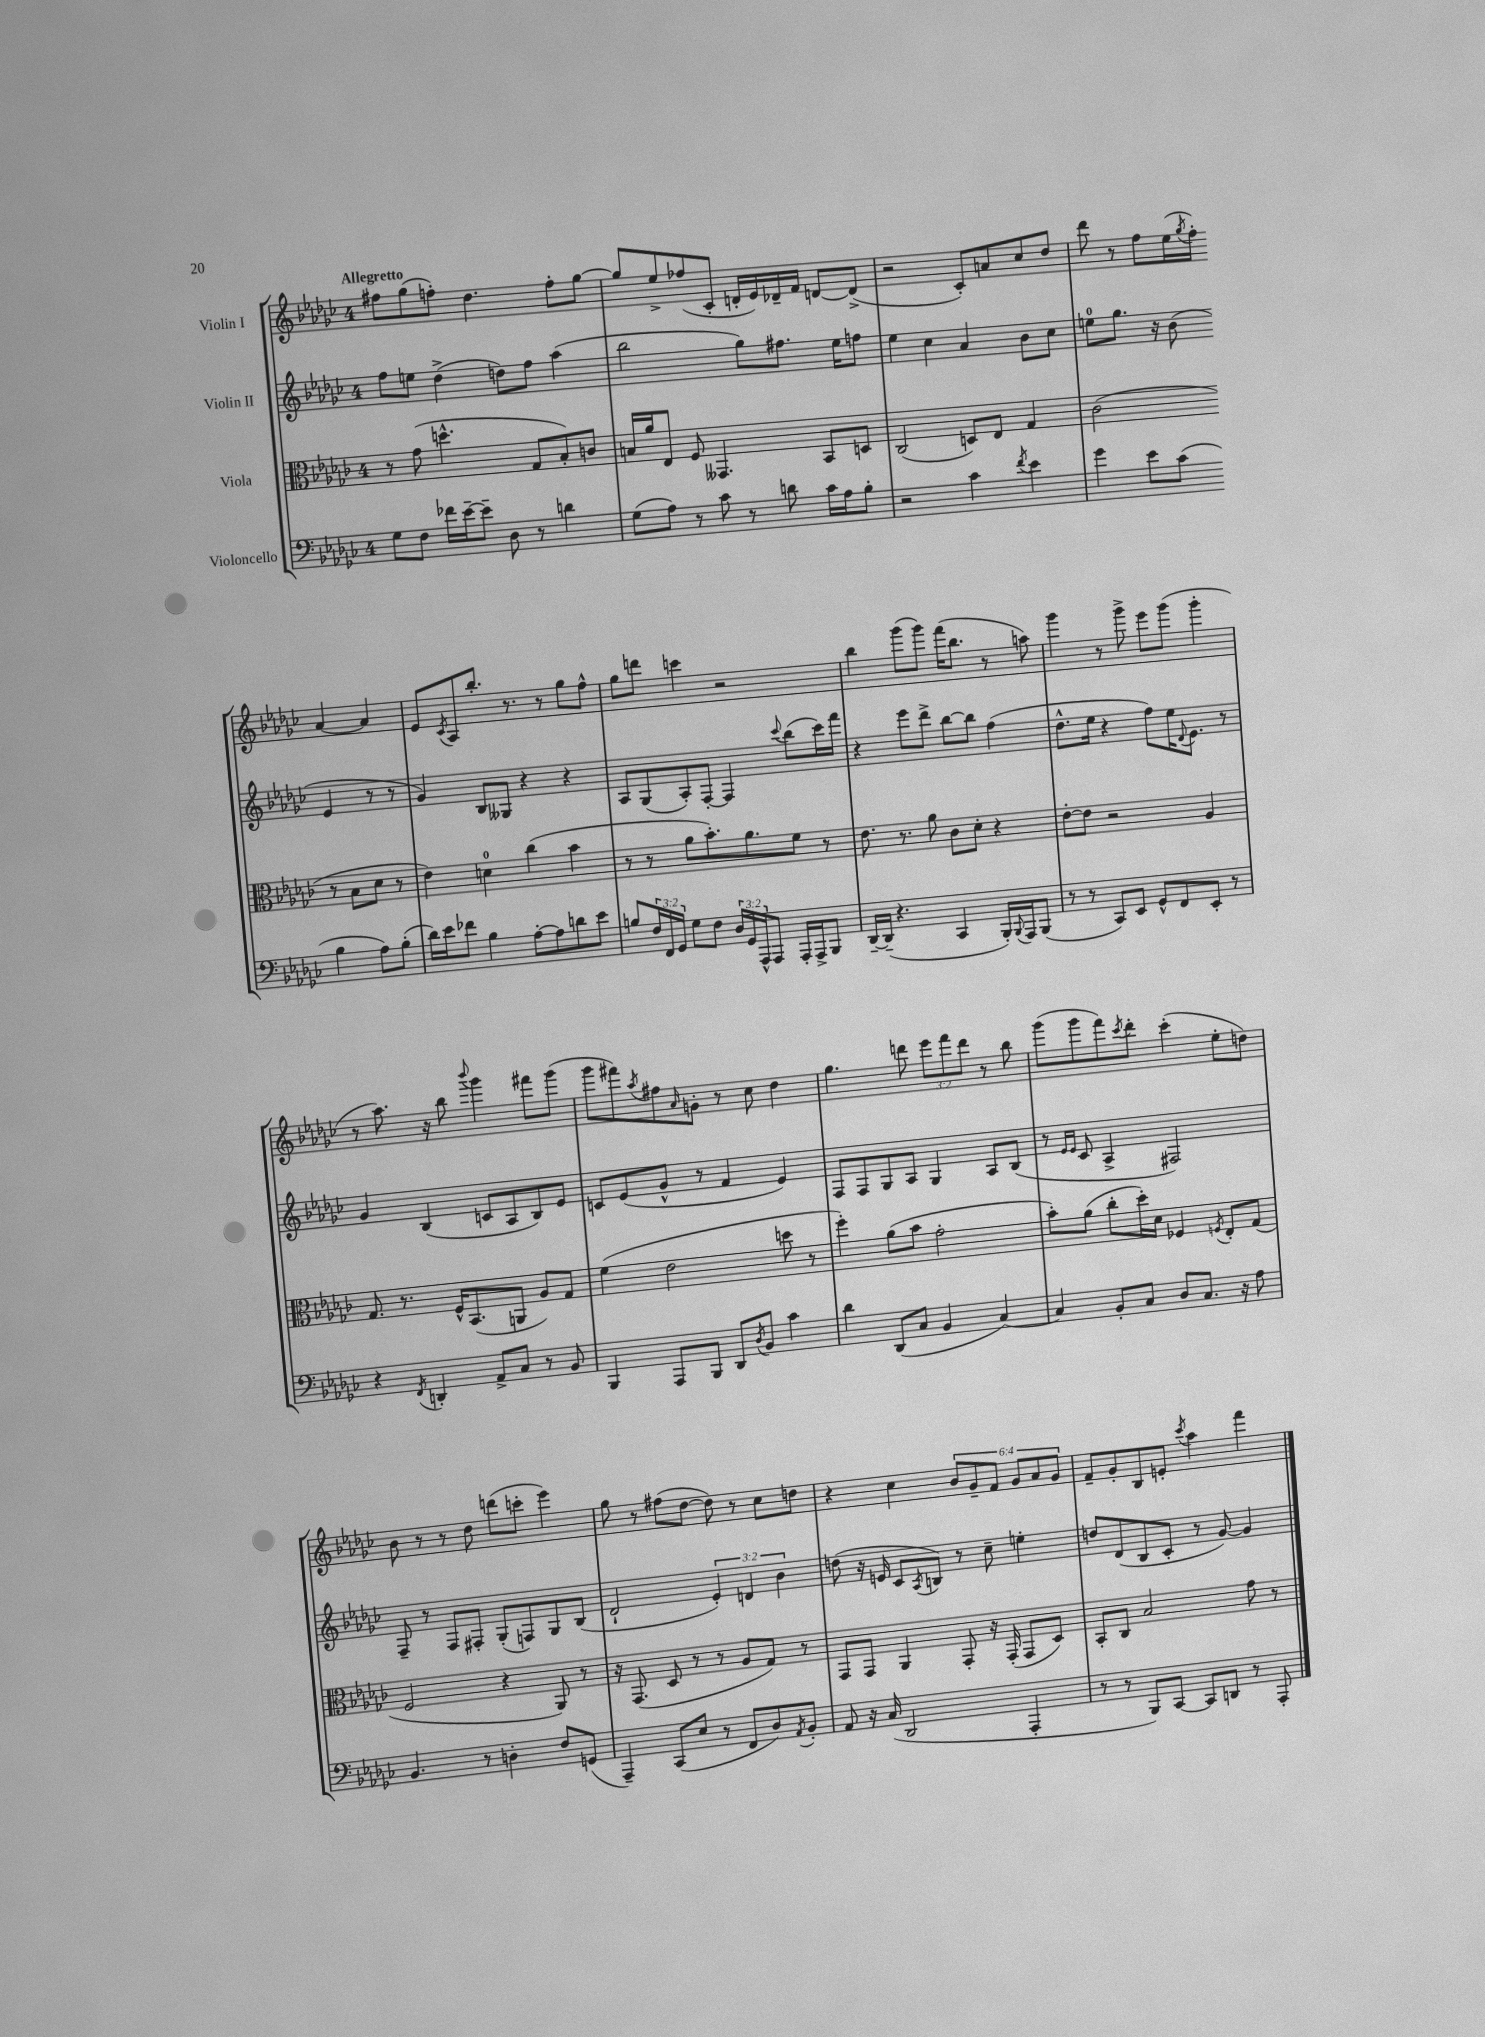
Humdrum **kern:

**kern	**kern	**kern	**kern
*staff4	*staff3	*staff2	*staff1
*clefF4	*clefC3	*clefG2	*clefG2
*k[b-e-a-d-g-c-]	*k[b-e-a-d-g-c-]	*k[b-e-a-d-g-c-]	*k[b-e-a-d-g-c-]
*M4/4	*M4/4	*M4/4	*M4/4
8G-	8r	8ff	8ff#
8F	(8g-	8ee	(8gg-
16f-	4.dd^^	(4dd-^	8ff')
[16e-~	.	.	.
8e-~]	.	.	4.dd-
8D-	.	8dd)	.
8r	8G-	8ff	.
4d	8B-')	(4aa-	8ff'
.	8c	.	[8gg-
=	=	=	=
(8G-	16B	2bb-	8gg-]
.	16a-	.	.
8A-)	8E-	.	8ee-^
8r	8F	.	(8ff-
8c-	4.GG--	.	8c-'
8r	.	8gg-)	16d'
.	.	.	16e-)
8d	.	8.ff#	16d-~
.	.	.	16f
16c-	8BB-	.	[8d
16A-	.	16ee-	.
8B-'	8D	8ff	(8d^]
=	=	=	=
2r	(2C-	4ee-	2r
.	.	4cc-	.
4c-	8D)	4a-	8c-')
.	8E-	.	8a
8qf	.	.	.
4e-	4G-	8b-	8cc-
.	.	8cc-	8dd-
=	=	=	=
4g-	(2c-	8ee	8ddd-
.	.	8.gg-	8r
8e-	.	.	8ff
.	.	16r	.
(8c-	.	(8b-	(16ee-
.	.	.	8qgg-
.	.	.	16ff')
4B-	8r	4e-	[4a-
.	8B-	.	.
8A-)	8d-	8r	4a-]
(8B-'	8r	8r	.
=	=	=	=
16d-)	4e-)	4g-)	8e-
16e-	.	.	.
.	.	.	8qc-
8f-	.	.	8A-
4B-	4d	8B-	8.bb-'
.	.	8G--	.
.	.	.	8.r
[8A-'	(4cc-	4r	.
8A-]	.	.	8r
8d	4b-	4r	8gg-
8e-	.	.	8ff^^
=	=	=	=
8B	8r	8A-	8gg-
24F	8r	(8G-	8ddd
24FF	.	.	.
24GG-	.	.	.
8G-	8a-	8A-')	4ccc
8F	8.b-')	[8F'	.
24D-	.	4F]	2r
24GG-	.	.	.
.	8.a-	.	.
24AAA-^^	.	.	.
8AAA-	.	.	.
.	.	8qqccc-	.
16AAA-'	8f	(8bb-	.
16AAA-^	.	.	.
8BBB-	8r	16ccc-)	.
.	.	16fff	.
=	=	=	=
[16DD-~	8.e-	4r	4bb-
(16DD-~]	.	.	.
4.r	.	.	.
.	8.r	.	.
.	.	8eee-	(8ggg-
.	8a-	8ddd-^	8ggg-)
4CC-	8c-	[8bb-	(16fff
.	.	.	8.bb-
.	8d-'	8bb-]	.
16BBB-')	4r	(4ff	8r
8qqBBB-	.	.	.
16AAA-	.	.	.
(8BBB-	.	.	8aa)
=	=	=	=
8r	[8e-'	8.dd-^^	4ggg-
8r	8e-]	.	.
.	.	16ee-	.
8CC-)	2r	4r	8r
8EE-	.	.	8ggg-^
8GG-^^	.	8ff)	8eee-
8FF	.	16ee-	(8ggg-
.	.	8qqd-	.
.	.	8.e-	.
8EE-'	4A-	.	4ggg-'
8r	.	8r	.
=	=	=	=
4r	8.G-	4g-	8r
.	.	.	8.aa-)
.	8.r	.	.
8qFF	.	.	.
4DD'	.	(4B-	.
.	.	.	16r
.	16F^^	.	8bb-
.	(8.BB-	.	.
.	.	.	8qqbbb-
8AA-^	.	8c	4ggg-
8C-	8AA	8A-	.
8r	8A-)	8B-)	8fff#
8BB-	8G-	8e-	(8ggg-
=	=	=	=
4BBB-	(4f	8c	8ggg-
.	.	(8e-	8fff#)
.	.	.	8qaa-
8AAA-	2e-	8g-^^	8ff#
.	.	.	16qqa-
8BBB-	.	8r	8g'
8DD-	.	4f	8r
8qD-	.	.	.
8BB-	.	.	8cc-
4c-	8dd	4e-)	4dd-
.	8r	.	.
=	=	=	=
4d-	4ff')	8F	4.gg-
.	.	8F	.
(8DD-	(8a-	8G-	.
8C-	8b-	8A-	8ddd
4BB-	2g-'	4G-	12eee-
.	.	.	12fff
.	.	.	12ddd
[4C-)	.	8A-	8r
.	.	(8B-	8bb-
=	=	=	=
4C-]	8b-')	8r	(8ggg-
.	.	16qqe-	.
.	.	16qqe-	.
.	(8a-	8c-	8ggg-
8BB-'	8cc-'	4A-^	8fff)
.	.	.	8qccc-
8C-	16dd-')	.	8ddd-'
.	16d-	.	.
8D-	4F-	2F#)	(4ccc-'
8.C-	.	.	.
.	8qF	.	.
.	8E-'	.	8ee-'
16r	.	.	.
8A-	(8G-	.	8dd)
=	=	=	=
4.BB-	2F	8F~	8b-
.	.	8r	8r
.	.	8F	8r
8r	.	8F#'	8dd-
4D'	4r	(8G-'	(8ddd
.	.	8F)	8ccc'
8F	8AA-)	8G-	4eee-)
(8GG	8r	(8B-	.
=	=	=	=
4AAA-~)	16r	2d-`	8gg-
.	(8.GG-	.	.
.	.	.	8r
(8CC-	8D-	.	(8ff#
8E-	8r	.	[8dd-
8r	8r	6e-')	8dd-])
8FF	8A-	.	8r
.	.	6d	.
8D-)	8G-)	.	8cc-
.	.	6b-	.
8qAA-	.	.	.
8BB-'	8r	.	8dd
=	=	=	=
8AA-	8GG-	(8dd	4r
16r	8GG-	16r	.
(16C-	.	16e	.
2DD-	4AA-	8c-	4cc-
.	.	8qA-	.
.	.	8B)	.
.	8GG-'	8r	12b-
.	.	.	12g-~
.	16r	8cc-~	.
.	.	.	12f
.	(16GG-'	.	.
4AAA-'	8GG-	4ee'	12g-
.	.	.	12a-
.	8D-)	.	.
.	.	.	12g-
=	=	=	=
8r	8BB-'	8dd	8f~
8r	8C-	(8d-	8g-'
8BBB-)	2B-	8B-	8B-
[8CC-	.	8c-'	8e'
.	.	.	8qccc-
8CC-]	.	8r	4aa-
8DD	.	[8g-)	.
8r	8g-	4g-]	4fff
8AAA-'	8r	.	.
==	==	==	==
*-	*-	*-	*-
